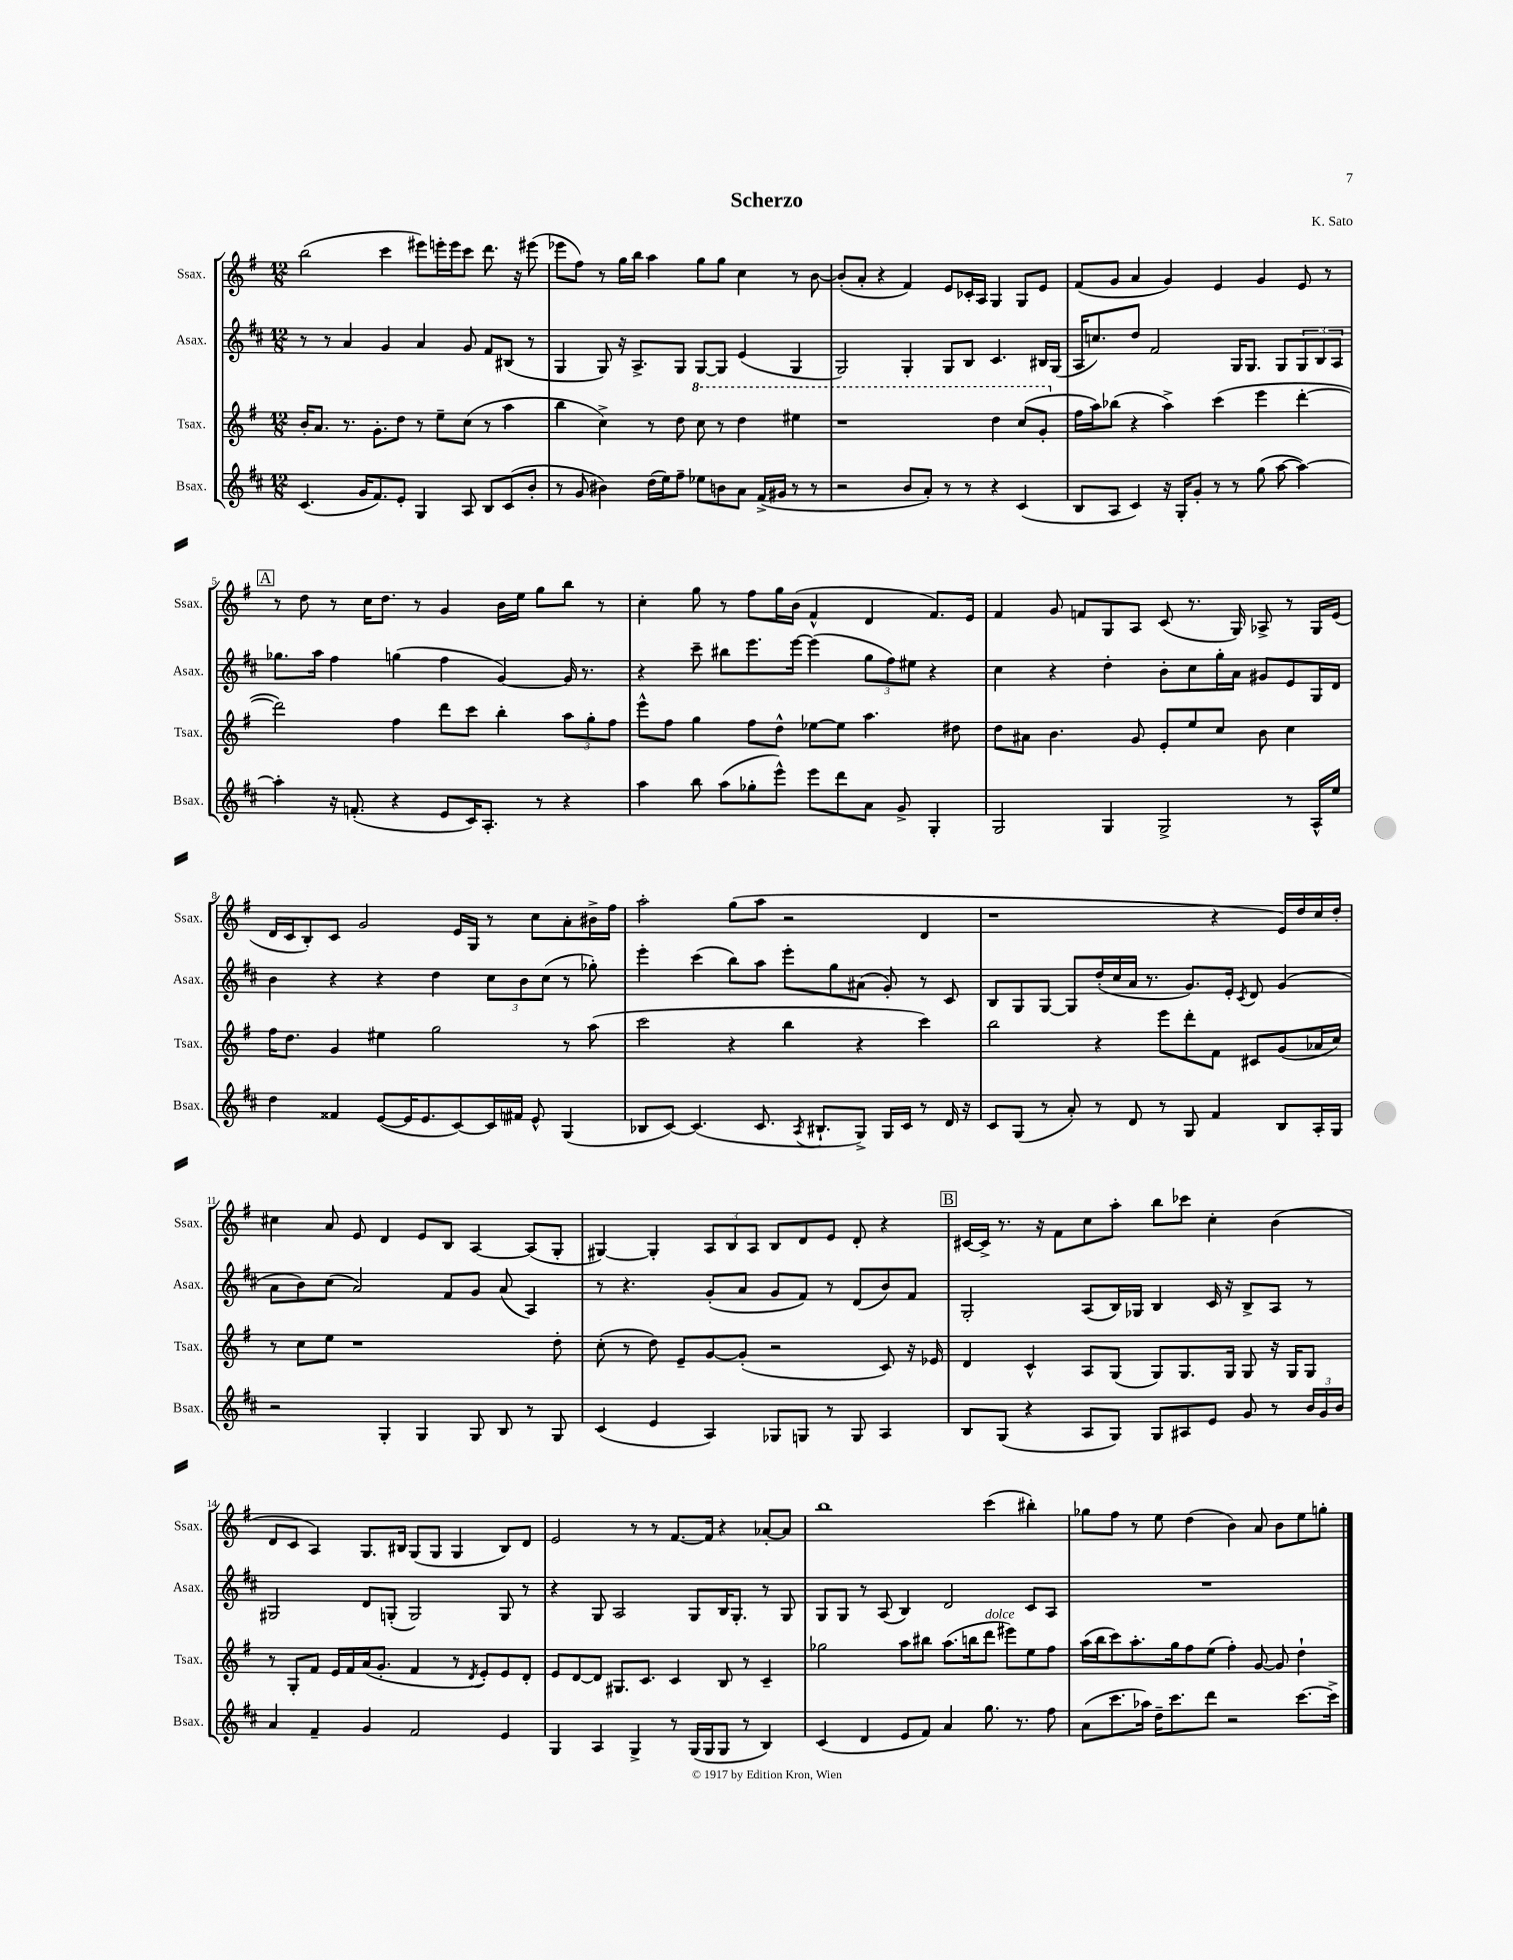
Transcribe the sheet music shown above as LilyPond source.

\header { title = "Scherzo" composer = "K. Sato" }
<<
\new StaffGroup <<
\new Staff = "s0" \with { instrumentName = "Ssax." shortInstrumentName = "Ssax." } {
    \clef treble \key g \major \numericTimeSignature \time 12/8
    b''2( c'''4 eis'''8) e'''16-. e'''16 c'''8 d'''8. r16 eis'''8( |
    ees'''8 fis''8) r8 g''16 b''16 a''4 g''8 g''8 c''4 r8 b'8~ |
    b'8-.( a'8-. r4 fis'4) e'8 ces'16-. a16 g4 g8 e'8 |
    fis'8( g'8 a'4 g'4) e'4 g'4 e'8 r8 |
    \mark \markup { \box "A" } r8 d''8 r8 c''16 d''8. r8 g'4 b'16 e''16 g''8 b''8 r8 |
    c''4-. g''8 r8 fis''8 g''16 b'16( fis'4-^ d'4 fis'8.) e'16 |
    fis'4 g'8 f'8 g8 a8 c'8( r8. g16) aes8-> r8 g16 e'16( |
    d'16 c'16 b8-.) c'8 g'2 e'16 g16 r8 c''8 a'8-. bis'16-> fis''16 |
    a''2-. g''8( a''8 r2 d'4 |
    r1 r4 e'16) d''16 c''16 d''16-. |
    cis''4 a'8 e'8 d'4 e'8 b8 a4~ a8( g8-. |
    gis4~) gis4-. \tuplet 3/2 { a8 b8 a8 } b8 d'8 e'8 d'8-. r4 |
    \mark \markup { \box "B" } cis'16~ cis'16-> r8. r16 fis'8 c''8 a''8-. b''8 ces'''8 c''4-. b'4( |
    d'8 c'8 a4) g8. bis16 g8( g8 g4 bis8) d'8 |
    e'2 r8 r8 fis'8.~ fis'16 r4 aes'8~-. aes'8 |
    b''1 c'''4( bis''4-.) |
    ges''8 fis''8 r8 e''8 d''4( b'4) a'8 b'8 e''8 g''8-. \bar "|." |
}
\new Staff = "s1" \with { instrumentName = "Asax." shortInstrumentName = "Asax." } {
    \clef treble \key d \major \numericTimeSignature \time 12/8
    r8 r8 a'4 g'4 a'4 g'8 fis'8 bis8( r8 |
    g4 g8) r16 a8.-> g8 g8~ g8 e'4( g4 |
    g2) g4-. g8 b8 cis'4. bis16 g16( |
    a16 c''8.) d''8 fis'2 g16 g8. g8 \tuplet 3/2 { g8 b8 a8 } |
    \mark \markup { \box "A" } ges''8. a''16 fis''4 g''4( fis''4 g'4~) g'16 r8. |
    r4 cis'''8-- bis''8 e'''8. e'''16~ e'''4( \tuplet 3/2 { g''8 fis''8) eis''8 } r4 |
    cis''4 r4 d''4-. b'8-. cis''8 g''16-. a'16 gis'8 e'8 g16 d'16 |
    b'4 r4 r4 d''4 \tuplet 3/2 { cis''8 b'8 cis''8( } r8 ges''8-.) |
    e'''4-. cis'''4( b''8) a''8 e'''8-. g''8 ais'8( g'8-.) r8 cis'8 |
    b8 g8 g8~ g8 d''16-.( cis''16 a'16 r8. g'8.) e'16-. \acciaccatura { cis'8 } d'8 g'4( |
    a'8 b'8) cis''8( a'2) fis'8 g'8 a'8( a4) |
    r8 r4. g'8-.( a'8 g'8 fis'8) r8 d'8( b'8) fis'8 |
    \mark \markup { \box "B" } g2-. a8( b16) ges16 b4 cis'16 r16 b8-> a8 r8 |
    gis2 d'8 g8-.( g2) g8 r8 |
    r4 g8 a2 g8 b16 g8.-. r8 g8 |
    g8 g8 r8 a8( b4) d'2 cis'8 a8 |
    R1. \bar "|." |
}
\new Staff = "s2" \with { instrumentName = "Tsax." shortInstrumentName = "Tsax." } {
    \clef treble \key g \major \numericTimeSignature \time 12/8
    b'16-. a'8. r8. g'8.-. d''8 r8 e''8-- c''8( r8 a''4 |
    b''4 c''4->) r8 d''8 \ottava #1 c'''8 r8 d'''4 eis'''4 |
    r1 d'''4 c'''8( g''8-. \ottava #0 |
    fis''16 a''16) bes''8( r4 a''4->) c'''4( e'''4 d'''4~-. |
    \mark \markup { \box "A" } d'''2) fis''4 d'''8 c'''8 b''4-. \tuplet 3/2 { a''8 g''8-. fis''8 } |
    e'''8-^ fis''8 g''4 fis''8 d''8-^ ees''8~ ees''8 a''4. dis''8 |
    d''8 ais'8 b'4. g'8 e'8-. e''8 c''8 b'8 c''4 |
    fis''16 d''8. g'4 eis''4 g''2 r8 a''8( |
    c'''2 r4 b''4 r4 c'''4) |
    b''2 r4 e'''8 d'''8-. fis'8 cis'8 g'8( aes'16 c''16) |
    r8 c''8 e''8 r1 d''8-. |
    c''8-.( r8 d''8) e'8-- g'8~ g'8-.( r2 c'8) r16 ees'16 |
    \mark \markup { \box "B" } d'4 c'4-^ a8 g8( g8) g8. g16 g8 r16 g16 g8 |
    r8 g8-. fis'8 e'16 fis'16 a'16( g'8.-. fis'4 r8 \acciaccatura { d'8 } e'8-.) e'8 d'8-. |
    e'8 d'8~ d'8 gis8. c'8. c'4 b8 r8 c'4-- |
    ges''2 a''8 bis''8 a''8.( b''16 d'''8^\markup { \italic "dolce" } eis'''8) e''8 fis''8 |
    a''16( b''16 c'''8) a''8.-. g''16 fis''8 e''8( fis''4-.) g'8~ g'8 d''4-! \bar "|." |
}
\new Staff = "s3" \with { instrumentName = "Bsax." shortInstrumentName = "Bsax." } {
    \clef treble \key d \major \numericTimeSignature \time 12/8
    cis'4.( g'16 fis'8.) e'8-. g4 a8 b8 cis'8( b'8-. |
    r8 g'8 bis'4) d''16( e''16) fis''8-- ees''8 b'8 a'8 fis'16->( gis'16 r8 r8 |
    r2 b'8 a'8-.) r8 r8 r4 cis'4( |
    b8 a8 cis'4) r16 g16-. g'8-. r8 r8 g''8( a''8~ a''4~) |
    \mark \markup { \box "A" } a''4-. r16 f'8.-.( r4 e'8 cis'16) a8.-. r8 r4 |
    a''4 b''8 a''8( ges''8-. e'''8-^) e'''8 d'''8 a'8 g'8-> g4-. |
    g2 g4 g2-> r8 a16-^ e''16 |
    d''4 fisis'4 e'8~( e'16 e'8. cis'8~) cis'16 fis'16 e'8-^ g4( |
    bes8 cis'8~) cis'4.( cis'8. \acciaccatura { a8 } bis8.-! g8->) g16 cis'16 r8 d'16 r16 |
    cis'8 g8( r8 a'8-.) r8 d'8 r8 g8 fis'4 b8 a16-. g16 |
    r2 g4-. g4 g8 b8 r8 g8 |
    cis'4( e'4 a4) ges8 g8 r8 g8 a4 |
    \mark \markup { \box "B" } b8 g8( r4 a8 g8) g8 ais8 e'8 g'8 r8 \tuplet 3/2 { b'16 g'16 b'16 } |
    a'4 fis'4-- g'4 fis'2 e'4 |
    g4 a4 g4-> r8 g16( g16 g8 r8 b4) |
    cis'4( d'4 e'8 fis'8) a'4 g''8. r8. fis''8 |
    a'8( cis'''8. aes''16) d''16-- cis'''8. d'''8 r2 cis'''8.~ cis'''16-> \bar "|." |
}
>>
>>
